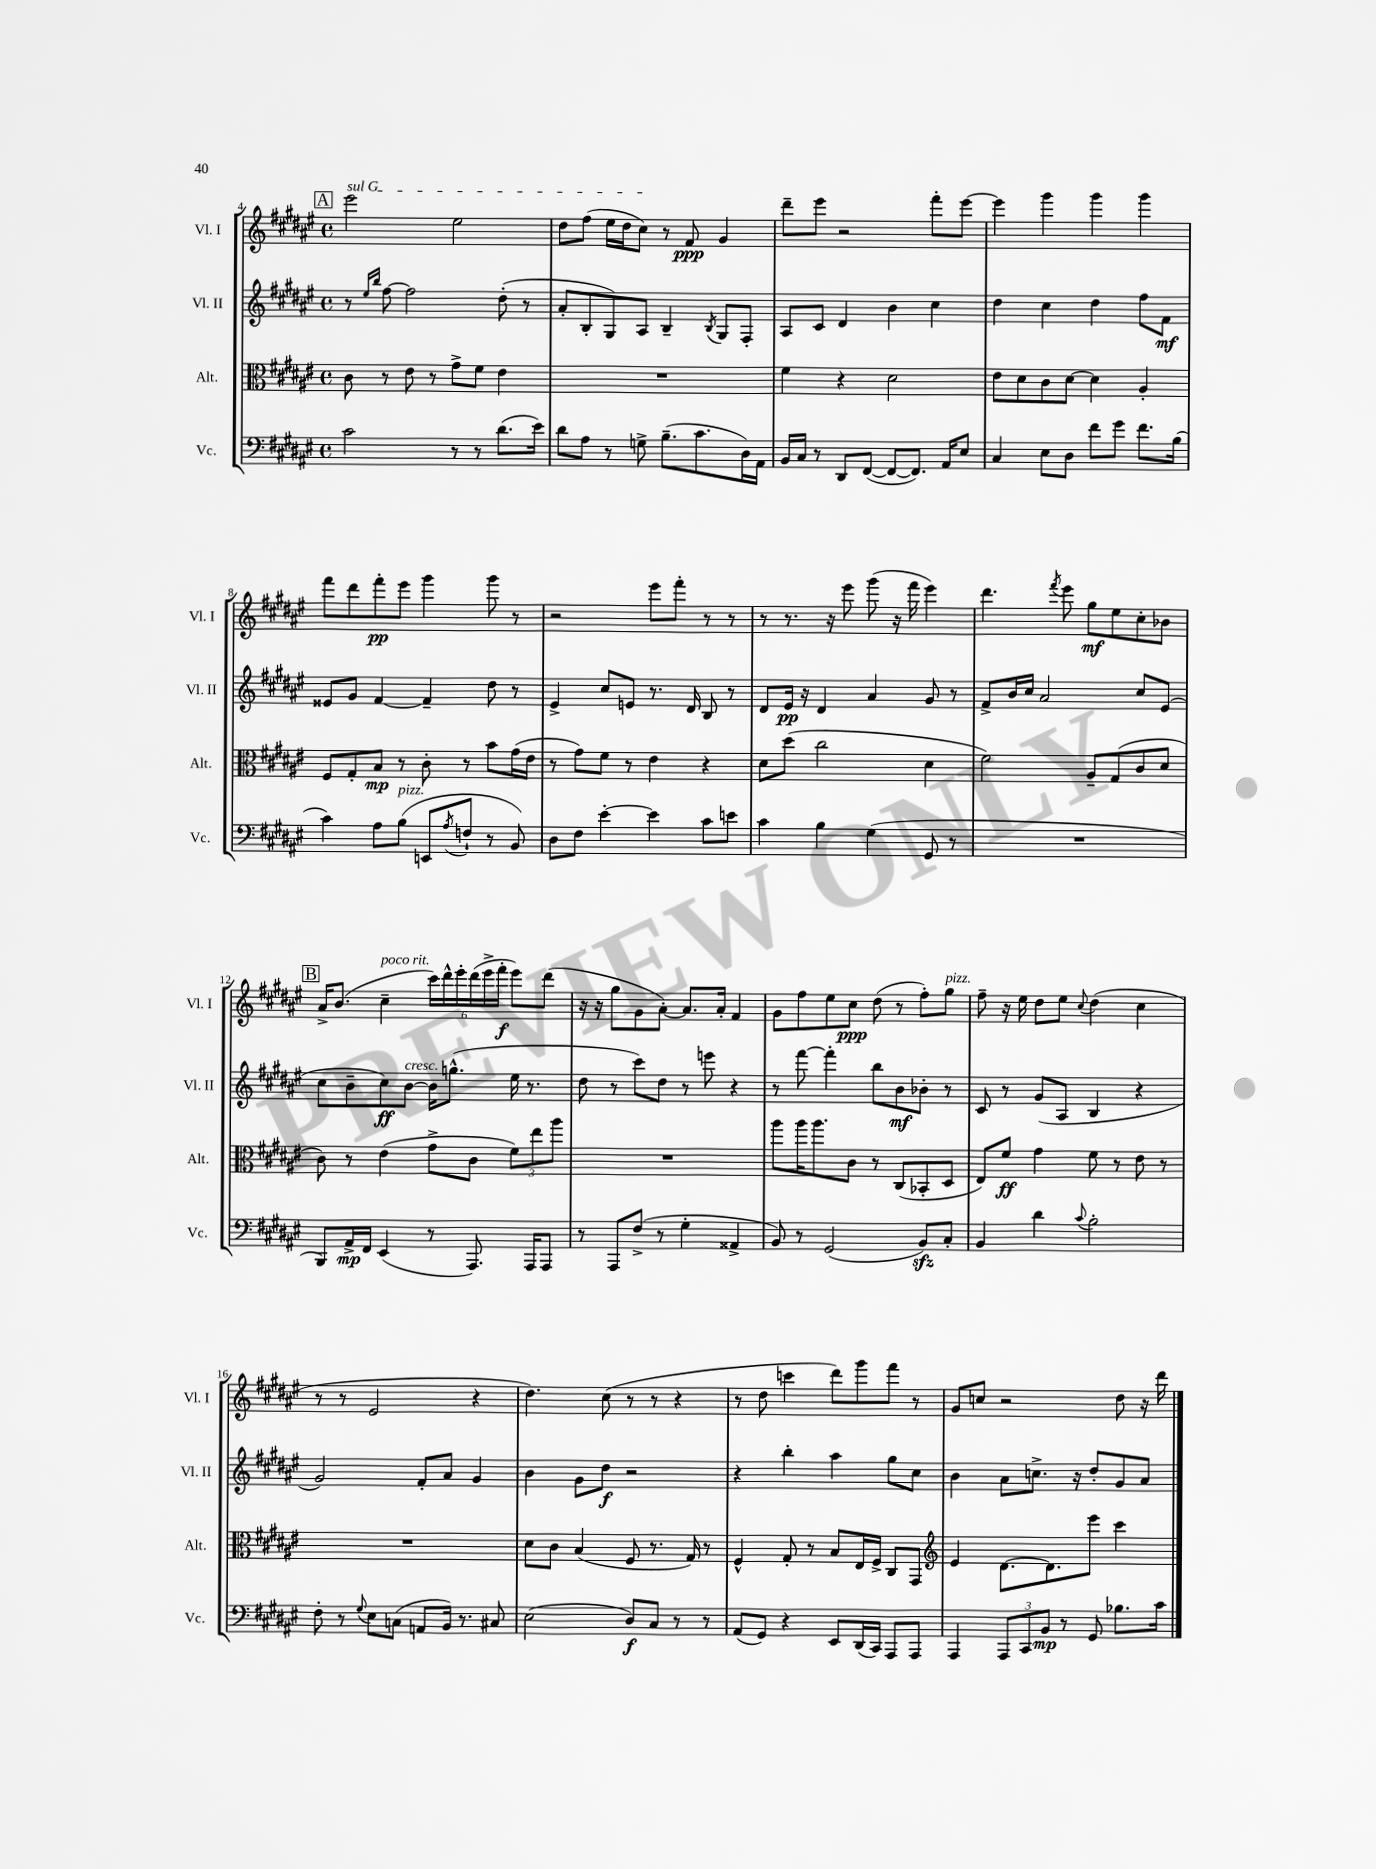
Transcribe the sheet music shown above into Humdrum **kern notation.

**kern	**kern	**kern	**kern
*staff4	*staff3	*staff2	*staff1
*clefF4	*clefC3	*clefG2	*clefG2
*k[f#c#g#d#a#e#]	*k[f#c#g#d#a#e#]	*k[f#c#g#d#a#e#]	*k[f#c#g#d#a#e#]
*M4/4	*M4/4	*M4/4	*M4/4
*met(c)	*met(c)	*met(c)	*met(c)
2c#	8c#	8r	2eee#
.	.	16qqee#	.
.	.	16qqbb	.
.	8r	[8ff#	.
.	8e#	2ff#]	.
.	8r	.	.
8r	8g#^	.	2ee#
8r	8f#	.	.
(8.d#	4e#	(8dd#'	.
.	.	8r	.
16e#)	.	.	.
=	=	=	=
8d#	1r	8a#'	8dd#
8A#	.	8B'	(8ff#
8r	.	8G#)	16ee#
.	.	.	16dd#
8G^	.	8A#	8cc#)
(8.B~	.	4B~	8r
.	.	.	8f#
8.c#	.	.	.
.	.	8qB	.
.	.	8G#	4g#
16D#)	.	8F#'	.
16AA#	.	.	.
=	=	=	=
16BB	4f#	8A#	8ddd#~
16C#	.	.	.
8r	.	8c#	8eee#
8DD#	4r	4d#	2r
([8FF#	.	.	.
8FF#_	2d#	4b	.
8.FF#])	.	.	.
.	.	4cc#	8fff#'
16AA#	.	.	.
8E#	.	.	[8eee#
=	=	=	=
4C#	8e#	4dd#	4eee#]
.	8d#	.	.
8E#	8c#	4cc#	4ggg#
8D#	[8d#	.	.
8f#	4d#]	4dd#	4ggg#
8g#	.	.	.
8.f#	4A#'	8ff#	4ggg#
.	.	8f#	.
(16B	.	.	.
=	=	=	=
4c#)	8F#	8e##	8fff#
.	8G#'	8g#	8ddd#
8A#	8B	[4f#	8fff#'
(8B	8r	.	8eee#
8EE	8c#'	4f#~]	4ggg#
8qA#	.	.	.
8F`	8r	.	.
8r	8b	8dd#	8ggg#
8BB)	(16g#	8r	8r
.	16e#	.	.
=	=	=	=
8D#	8r	4e#^	2r
8F#	8g#)	.	.
[4e#'	8f#	8cc#	.
.	8r	8e	.
4e#]	4e#	8.r	8eee#
.	.	.	8fff#'
.	.	16d#	.
8c#	4r	8B	8r
8e	.	8r	8r
=	=	=	=
4c#	8d#	8d#	8r
.	(8dd#	16e#	8.r
.	.	16r	.
4B	2cc#	4d#	.
.	.	.	16r
.	.	.	8eee#
(4G#	.	4a#	(8ggg#
.	.	.	16r
.	.	.	16fff#
8GG#	4d#	8g#	4eee#)
8r	.	8r	.
=	=	=	=
1r	2f#)	8f#^	4.ddd#
.	.	16b	.
.	.	16cc#	.
.	.	2a#	.
.	.	.	8qfff#
.	.	.	8eee#
.	8A#~	.	8gg#
.	(8G#	.	8ee#
.	8c#	8cc#	8cc#'
.	8d#	(8e#	8b-
=	=	=	=
8BBB)	8c#)	8cc#	16a#^
.	.	.	(8.b
16AA#^	8r	8b~	.
16FF#	.	.	.
(4EE#	(4e#	8cc#)	4cc#~
.	.	[8b	.
8r	8g#^	16b]	24ccc#)
.	.	.	24ddd#^^
.	.	(8.gg^^	.
.	.	.	24eee#'
8.AAA#)	8c#	.	(24ddd#
.	.	.	24eee#^
.	.	.	24fff#'
.	12f#)	16ee#	8eee#)
16AAA#	.	8.r	.
.	12ee#	.	.
8AAA#	.	.	(8ddd#
.	12aa#	.	.
=	=	=	=
8r	1r	8dd#	16r
.	.	.	16r
8AAA#	.	8r	8gg#
(8F#^	.	8ccc#)	8g#
8r	.	8dd#	[8a#')
4G#'	.	8r	8.a#]
.	.	8eee	.
.	.	.	16a#'
4AA##^	.	4r	4f#
=	=	=	=
8BB)	8aa#	8r	8g#
8r	16aa#	[8fff#	8ff#
.	8.aa#	.	.
(2GG#	.	4fff#']	8ee#
.	8c#	.	8cc#
.	8r	8bb	(8dd#
.	(8C#	8b	8r
8BB)	8BB-'	8b-'	8ff#')
8C#'	8D#	8r	8gg#
=	=	=	=
4BB	8E#)	8c#	8ff#~
.	8f#	8r	16r
.	.	.	16ee#
4d#	4g#	(8g#	8dd#
.	.	8A#	8ee#
8qqc#	.	.	8qqcc#
2B'	8f#	4B	(4dd#
.	8r	.	.
.	8e#	4r	4cc#
.	8r	.	.
=	=	=	=
8F#'	1r	2g#)	8r
8r	.	.	8r
8qqG#	.	.	.
8E#	.	.	2e#
(8C	.	.	.
8AA	.	8f#'	.
16BB)	.	8a#	.
8.r	.	.	.
.	.	4g#	4r
8C#	.	.	.
=	=	=	=
(2E#	8d#	4b	4.dd#)
.	8c#	.	.
.	(4B	8g#	.
.	.	8dd#	(8cc#
8D#)	8F#	2r	8r
8C#	8.r	.	8r
8r	.	.	4r
.	16G#)	.	.
8r	8r	.	.
=	=	=	=
(8AA#	4F#^^	4r	8r
8GG#)	.	.	8dd#
4r	8G#'	4bb'	4ccc
.	8r	.	.
8EE#	8B	4aa#	8ddd#)
(16DD#	16E#	.	8ggg#
16CC#)	16F#^	.	.
8AAA#	8C#	8gg#	8fff#
8AAA#	8GG#	8cc#	8r
=	=	=	=
*	*clefG2	*	*
4AAA#	4e#	4b	8g#
.	.	.	8cc
12AAA#	[8.d#	8a#	2r
12CC#	.	.	.
.	.	8.cc^	.
12BB	.	.	.
.	8.d#]	.	.
8r	.	.	.
.	.	16r	.
8GG#	8eee#	8dd#'	.
8.B-	4ccc#	8g#	8dd#
.	.	8a#	16r
16c#	.	.	16ddd#
==	==	==	==
*-	*-	*-	*-
